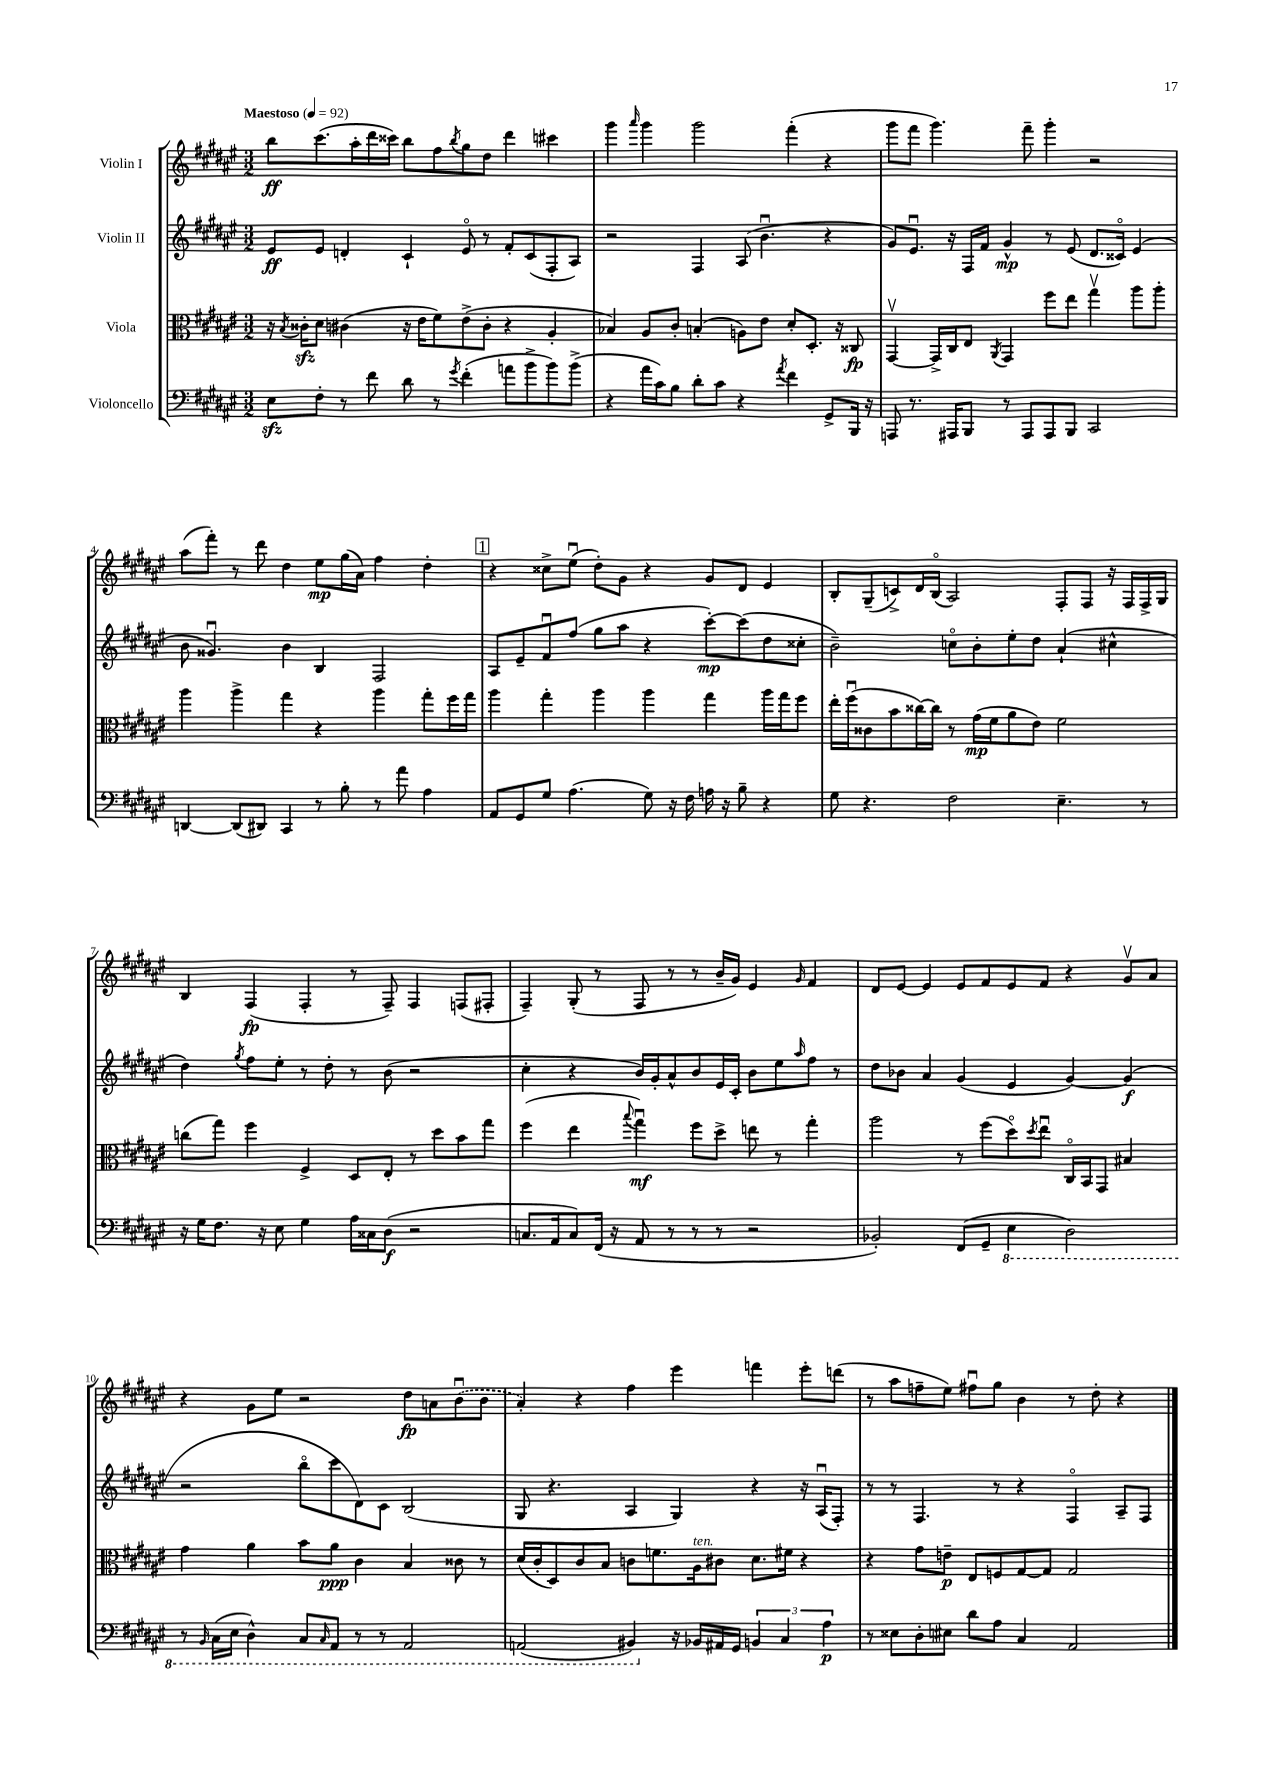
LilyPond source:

<<
\new StaffGroup <<
\new Staff = "s0" \with { instrumentName = "Violin I" } {
    \clef treble \key fis \major \numericTimeSignature \time 3/2 \tempo "Maestoso" 4 = 92
    b''8\ff cis'''8.( ais''16-. dis'''16 cisis'''16) b''8 fis''8 \acciaccatura { b''8 } gis''8 dis''8 dis'''4 cis'''4 |
    gis'''4 \grace { ais'''16 } gis'''4 gis'''2 fis'''4-.( r4 |
    gis'''8 fis'''8 gis'''4.) fis'''8-- gis'''4-. r2 |
    ais''8( fis'''8-.) r8 dis'''8 dis''4 eis''8\mp gis''16( ais'16) fis''4 dis''4-. |
    \mark \markup { \box "1" } r4 cisis''8-> eis''8\downbow( dis''8-.) gis'8 r4 gis'8 dis'8 eis'4 |
    b8-. gis8--( c'8->) dis'16 b16\flageolet( ais2) fis8-. fis8 r16 fis16 fis16-> gis16 |
    b4 fis4\fp( fis4-. r8 fis8--) fis4 f8( fis8-. |
    fis4--) gis8-.( r8 fis8 r8 r8 b'16-- gis'16) eis'4 \grace { gis'16 } fis'4 |
    dis'8 eis'8~ eis'4 eis'8 fis'8 eis'8 fis'8 r4 gis'8\upbow ais'8 |
    r4 gis'8 eis''8 r2 dis''8\fp a'8 \once \slurDashed b'8\downbow( b'8 |
    ais'4-.) r4 fis''4 eis'''4 f'''4 eis'''8-. d'''8( |
    r8 ais''8 f''8-- eis''8) fis''8\downbow gis''8 b'4 r8 dis''8-. r4 \bar "|." |
}
\new Staff = "s1" \with { instrumentName = "Violin II" } {
    \clef treble \key fis \major \numericTimeSignature \time 3/2
    eis'8\ff eis'8 d'4-. cis'4-! eis'8\flageolet r8 fis'8-. cis'8( fis8-. ais8) |
    r2 fis4 ais8( b'4.\downbow r4 |
    gis'8) eis'8.\downbow r16 fis16 fis'16 gis'4-^\mp r8 eis'8( dis'8. cisis'16\flageolet) eis'4( |
    b'8 gisis'4.\downbow) b'4 b4 fis2 |
    \mark \markup { \box "1" } ais8 eis'8-- fis'8\downbow fis''8( gis''8 ais''8 r4 cis'''8~-.\mp) cis'''8( dis''8 cisis''8-. |
    b'2--) c''8\flageolet b'8-. eis''8-. dis''8 ais'4-!( cis''4-^ |
    dis''4) \acciaccatura { gis''8 } fis''8 eis''8-. r8 dis''8-. r8 b'8( r2 |
    cis''4-. r4 b'16) gis'16-. ais'8-^ b'8 eis'16 cis'16-. b'8 eis''8 \grace { ais''16 } fis''8 r8 |
    dis''8 bes'8 ais'4 gis'4( eis'4 gis'4~) gis'4\f( |
    r2 b''8\flageolet cis'''8 dis'8) cis'8 b2( |
    gis8 r4. ais4 gis4) r4 r16 ais16\downbow( fis8-.) |
    r8 r8 fis4. r8 r4 fis4\flageolet ais8-- fis8 \bar "|." |
}
\new Staff = "s2" \with { instrumentName = "Viola" } {
    \clef alto \key fis \major \numericTimeSignature \time 3/2
    r16 \acciaccatura { b8 } cisis'16-.\sfz dis'8 cis'4( r16 eis'16 fis'8) eis'8->( cis'8-. r4 ais4-. |
    bes4) ais8 cis'8-. b4-.( a8) eis'8 dis'8-. dis8.-. r16 cisis8\fp |
    gis,4~\upbow gis,16-> cis16 eis8 \acciaccatura { ais,8 } gis,4 fis''8 eis''8 gis''4\upbow ais''8 ais''8-. |
    ais''4 ais''4-> gis''4 r4 ais''4 gis''8-. fis''16 gis''16 |
    \mark \markup { \box "1" } ais''4 gis''4-. ais''4 ais''4 gis''4 ais''16 gis''16 fis''8 |
    eis''16-. fis''16\downbow( cisis'8 b'8 cisis''16~) cisis''16 r8 gis'16\mp( fis'16 ais'8 eis'8) fis'2 |
    c''8( gis''8) fis''4 fis4-> dis8 eis8-. r8 dis''8 b'8 gis''8 |
    fis''4( eis''4 \appoggiatura { b''8 } gis''4\downbow\mf) fis''8 dis''8-> e''8 r8 gis''4-. |
    ais''2 r8 fis''8( dis''8\flageolet) \acciaccatura { dis''8 } eis''8\downbow cis16\flageolet b,16 gis,8 bis4 |
    gis'4 ais'4 b'8 ais'8\ppp cis'4 b4 cisis'8 r8 |
    dis'16( cis'16-. dis8) cis'8 b8 c'8 f'8. ais16^\markup { \italic "ten." } cis'8 dis'8. fis'16 r4 |
    r4 gis'8 e'8--\p eis8 f8 gis8~ gis8 gis2 \bar "|." |
}
\new Staff = "s3" \with { instrumentName = "Violoncello" } {
    \clef bass \key fis \major \numericTimeSignature \time 3/2
    eis8\sfz fis8-. r8 fis'8 dis'8 r8 \acciaccatura { gis'8 } fis'4-.( a'8 b'8-> b'8) b'8->( |
    r4 ais'16 cis'16) b8 dis'8-. cis'8 r4 \acciaccatura { ais'8 } fis'4 gis,8-> b,,16 r16 |
    a,,8 r8. ais,,16 b,,8 r8 ais,,8 ais,,8 b,,8 cis,2 |
    d,4~ d,8( dis,8) cis,4 r8 b8-. r8 ais'8 ais4 |
    \mark \markup { \box "1" } ais,8 gis,8 gis8 ais4.( gis8) r16 fis16 a16 r16 b8-- r4 |
    gis8 r4. fis2 eis4.-- r8 |
    r16 gis16 fis8. r16 eis8 gis4 ais16 cisis16 dis8\f( r2 |
    c8. ais,16 c8) fis,16( r16 ais,8 r8 r8 r8 r2 |
    bes,2-.) fis,8( gis,8-- \ottava #-1 eis,4 dis,2) |
    r8 \grace { b,,16 } cis,16( eis,16 dis,4-^) cis,8 \grace { cis,16 } ais,,8 r8 r8 ais,,2 |
    a,,2( bis,,4) \ottava #0 r16 bes,16 ais,!16 gis,16 \tuplet 3/2 { b,4 cis4 ais4\p } |
    r8 eisis8 dis8-. eis8 dis'8 ais8 cis4 ais,2 \bar "|." |
}
>>
>>
